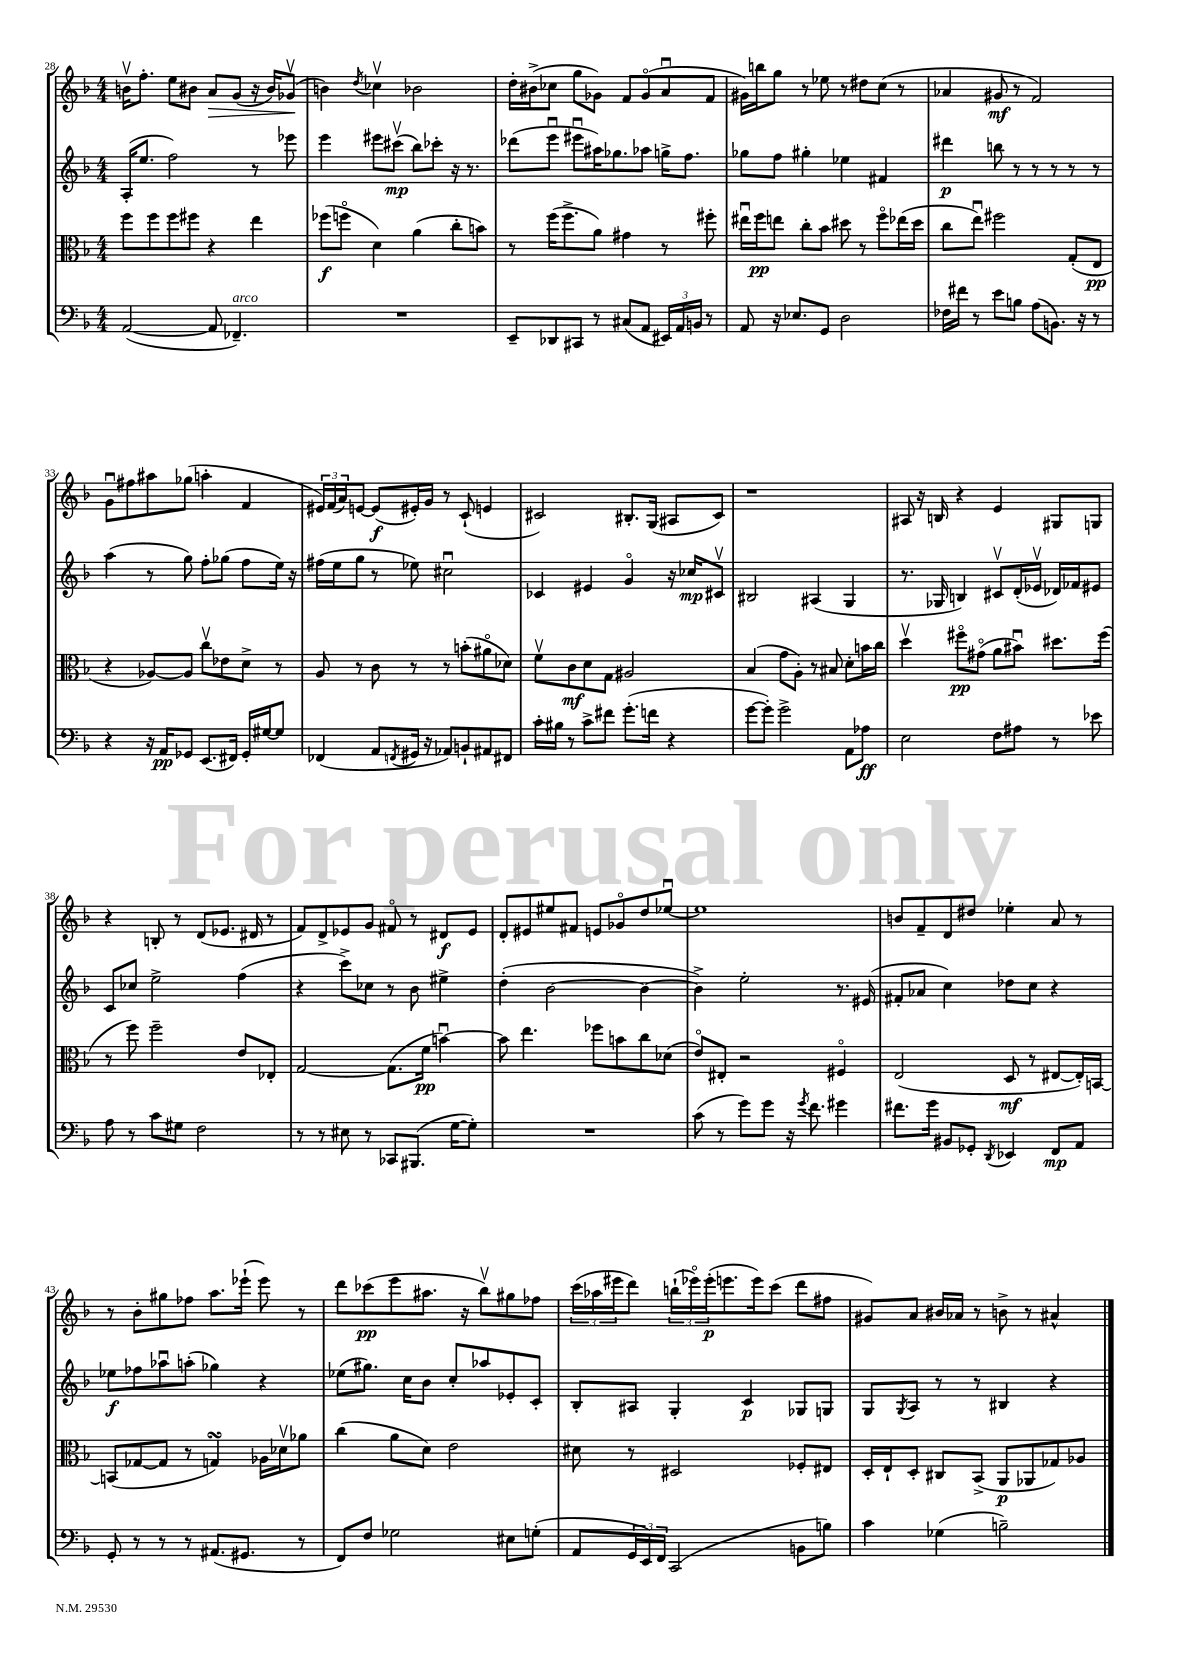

**kern	**dynam	**kern	**dynam	**kern	**dynam	**kern	**dynam
*part4	*part4	*part3	*part3	*part2	*part2	*part1	*part1
*staff4	*staff4	*staff3	*staff3	*staff2	*staff2	*staff1	*staff1
*clefF4	*	*clefC3	*	*clefG2	*	*clefG2	*
*k[b-]	*	*k[b-]	*	*k[b-]	*	*k[b-]	*
*M4/4	*	*M4/4	*	*M4/4	*	*M4/4	*
=28	=28	=28	=28	=28	=28	=28	=28
([2AA/	.	8ff\L	.	(16A'/KL	.	16bnv\KL	.
.	.	.	.	8.ee/J	.	8.ff'\J	.
.	.	8ff\	.	.	.	.	.
.	.	8ff\	.	2ff\)	.	8ee\L	.
.	.	8ff#X\J	.	.	.	8b#X\J	.
!	!	!	!	!	!	!	!LO:HP:b
8AA/]	.	4r	.	.	.	8a/L	>
!LO:TX:a:i:t=arco	!	!	!	!	!	!	!
4.FF-X~/)	.	.	.	.	.	(8g/J	.
.	.	4ee\	.	8r	.	16r	.
.	.	.	.	.	.	16b#/KL)	.
.	.	.	.	8eee-X\	.	(8g-Xv/J	.
.	.	.	.	.	.	.	]
=29	=29	=29	=29	=29	=29	=29	=29
1r	.	(8ff-X\L	f	4eee\	.	4bn\)	.
.	.	8ffn\J	.	.	.	.	.
.	.	.	.	.	.	8qdd/	.
.	.	4d\)	.	8eee#X\L	.	4cc-Xv\	.
.	.	.	.	(8ccc#Xv\J	mp	.	.
.	.	(4a\	.	8bb-\L)	.	2b-X\	.
.	.	.	.	8ccc-X'\J	.	.	.
.	.	8cc'\L	.	16r	.	.	.
.	.	.	.	8.r	.	.	.
.	.	8bn\J)	.	.	.	.	.
=30	=30	=30	=30	=30	=30	=30	=30
8EE~/L	.	8r	.	(8ddd-X\L	.	16dd'\LL	.
.	.	.	.	.	.	(16b#X^\J	.
8DD-X/	.	(16ff\KL	.	8eeeu\J	.	8cc-X\J	.
.	.	8.ff^\	.	.	.	.	.
8CC#X/J	.	.	.	8eee#Xu\L	.	8gg\L	.
8r	.	8a\J)	.	16aa#X\K)	.	8g-X\J)	.
.	.	.	.	8.gg-X\	.	.	.
(8C#X/L	.	4g#X\	.	.	.	8f/L	.
8AA/J	.	.	.	8aa-X\J	.	(8g-/	.
24EE#X/LL)	.	8r	.	16ggn^\KL	.	8au/	.
24AA/	.	.	.	.	.	.	.
.	.	.	.	8.ff\J	.	.	.
24BBn/JJ	.	.	.	.	.	.	.
8r	.	8ff#X'\	.	.	.	8f/J	.
=31	=31	=31	=31	=31	=31	=31	=31
8AA/	.	16ee#Xu\LL	.	8gg-X\L	.	16g#X\LL)	.
.	.	16ff\J	pp	.	.	16bbn\J	.
16r	.	8een\J	.	8ff\J	.	8gg\J	.
8.E-X/L	.	.	.	.	.	.	.
.	.	8cc'\L	.	4gg#X'\	.	8r	.
8GG/J	.	8b-\J	.	.	.	8ee-X\	.
2D\	.	8dd#X\	.	4ee-X\	.	8r	.
.	.	8r	.	.	.	8dd#X\L	.
.	.	8ff\L	.	4f#X/	.	(8cc\J	.
.	.	(16ee-X\L	.	.	.	8r	.
.	.	16dd#\JJ	.	.	.	.	.
=32	=32	=32	=32	=32	=32	=32	=32
16F-X\LL	.	8cc\L	.	4ddd#X\	p	4a-X/	.
16f#X\JJ	.	.	.	.	.	.	.
8r	.	8eeu\J)	.	.	.	.	.
8e\L	.	2ff#X\	.	8bbn\	.	8g#X/	mf
8Bn\J	.	.	.	8r	.	8r	.
(8A\L	.	.	.	8r	.	2f/)	.
8.BBn\J)	.	.	.	8r	.	.	.
.	.	(8G'/L	.	8r	.	.	.
16r	.	.	.	.	.	.	.
8r	.	8E/J	pp	8r	.	.	.
!!LO:LB:g=z
=33	=33	=33	=33	=33	=33	=33	=33
4r	.	4r	.	(4aa\	.	8gu\L	.
.	.	.	.	.	.	8ff#X\	.
16r	.	[8A-X/L)	.	8r	.	8aa#X\	.
16AA/KL	pp	.	.	.	.	.	.
8GG-X/J	.	8A-/J]	.	8gg\)	.	(8gg-X\J	.
(8.EE/L	.	8ccv\L	.	8ff'\L	.	4aan'\	.
.	.	8e-X\	.	(8gg-X\J	.	.	.
16FF#X/Jk)	.	.	.	.	.	.	.
16GG-'/LL	.	8d^\J	.	8ff\L	.	4f/	.
[16G#X/J	.	.	.	.	.	.	.
8G#/J]	.	8r	.	16ee\Jk)	.	.	.
.	.	.	.	16r	.	.	.
=34	=34	=34	=34	=34	=34	=34	=34
(4FF-X/	.	8A/	.	(16ff#X\LL	.	24e#X/LL)	.
.	.	.	.	.	.	(24f/	.
.	.	.	.	16ee\J	.	.	.
.	.	.	.	.	.	24a/J)	.
.	.	8r	.	8gg\J	.	[8en/J	.
8AA/L	.	8c\	.	8r	.	(8e/L]	f
8qFFn/	.	.	.	.	.	.	.
16GG#X/Jk	.	8r	.	8ee-X\)	.	16e#X'/L)	.
16r	.	.	.	.	.	16g/JJ	.
8AA-X/L)	.	8r	.	2cc#Xu\	.	8r	.
8BBn`/	.	(8bn'\L	.	.	.	(8c`/	.
8AA#X/	.	8a#X\	.	.	.	4en/	.
8FF#X/J	.	8d-X\J)	.	.	.	.	.
=35	=35	=35	=35	=35	=35	=35	=35
16c'\LL	.	8fv\L	.	4c-X/	.	2c#X/)	.
16B#X\JJ	.	.	.	.	.	.	.
8r	.	8c\	mf	.	.	.	.
8c^\L	.	8d\	.	4e#X/	.	.	.
8f#X\J	.	8G\J	.	.	.	.	.
(8.g'\L	.	2A#X/	.	4g/	.	8.B#X'/L	.
16fn\Jk	.	.	.	.	.	(16G/Jk	.
4r	.	.	.	16r	.	8A#X/L	.
.	.	.	.	16cc-X/KL	mp	.	.
.	.	.	.	8c#Xv/J	.	8c#/J)	.
=36	=36	=36	=36	=36	=36	=36	=36
[8g\L	.	(4B-/	.	2B#X/	.	1r	.
8g'\J])	.	.	.	.	.	.	.
2g^\	.	8g\L	.	.	.	.	.
.	.	8A'\J)	.	.	.	.	.
.	.	8r	.	(4A#X/	.	.	.
.	.	8B#X/	.	.	.	.	.
8AA\L	.	8d'\L	.	4G/	.	.	.
8A-X\J	ff	16bn\L	.	.	.	.	.
.	.	16cc\JJ	.	.	.	.	.
=37	=37	=37	=37	=37	=37	=37	=37
2E\	.	4ddv\	.	8.r	.	8A#X/	.
.	.	.	.	.	.	16r	.
.	.	.	.	16G-X/	.	16Bn/	.
.	.	8ff#X\L	pp	4Bn/)	.	4r	.
.	.	(8g#X\J	.	.	.	.	.
8F\L	.	8a\L	.	8c#Xv/L	.	4e/	.
8A#X\J	.	8b#Xu\J)	.	(16d'/L	.	.	.
.	.	.	.	16e-Xv/JJ	.	.	.
8r	.	8.dd#X\L	.	16d-X/LL)	.	8G#X/L	.
.	.	.	.	16f-X/J	.	.	.
8e-X\	.	.	.	8e#X/J	.	8Gn/J	.
.	.	(16ff#\Jk	.	.	.	.	.
!!LO:LB:g=z
=38	=38	=38	=38	=38	=38	=38	=38
8A\	.	8r	.	8c/L	.	4r	.
8r	.	8ff\)	.	8cc-X/J	.	.	.
8c\L	.	2ff~\	.	2ee^\	.	8Bn'/	.
8G#X\J	.	.	.	.	.	8r	.
2F\	.	.	.	.	.	(8d/L	.
.	.	.	.	.	.	8.e-X/J	.
.	.	8e/L	.	(4ff\	.	.	.
.	.	.	.	.	.	16d#X/	.
.	.	8E-X'/J	.	.	.	8r	.
=39	=39	=39	=39	=39	=39	=39	=39
8r	.	[2G/	.	4r	.	8f/L)	.
8r	.	.	.	.	.	8d^/	.
8E#X\	.	.	.	8ccc^\L)	.	8e-X/	.
8r	.	.	.	8cc-X\J	.	8g/J	.
8CC-X/L	.	(8.G\L]	.	8r	.	8f#X/	.
(8.BBB#X/J	.	.	.	8b-\	.	8r	.
.	.	16f\Jk	pp	.	.	.	.
.	.	[4bnu\)	.	4ee#X^\	.	8d#X/L	f
[16G\KL	.	.	.	.	.	.	.
8G'\J])	.	.	.	.	.	8e-/J	.
=40	=40	=40	=40	=40	=40	=40	=40
1r	.	8b\]	.	(4dd'\	.	8d'/L	.
.	.	4.ee\	.	.	.	8e#X/	.
.	.	.	.	[2b-\	.	8ee#X/	.
.	.	.	.	.	.	8f#X/J	.
.	.	8ff-X\L	.	.	.	8en/L	.
.	.	8bn\	.	.	.	8g-X/	.
.	.	8cc\	.	4b-\_	.	8dd/	.
.	.	(8d-X\J	.	.	.	[8ee-Xu/J	.
=41	=41	=41	=41	=41	=41	=41	=41
(8c\	.	8e/L)	.	4b-^\])	.	1ee-]	.
8r	.	8E#X'/J	.	.	.	.	.
8g\L)	.	2r	.	2ee'\	.	.	.
8g\J	.	.	.	.	.	.	.
16r	.	.	.	.	.	.	.
8qg/	.	.	.	.	.	.	.
8.f\	.	.	.	.	.	.	.
4g#X\	.	4F#X/	.	8.r	.	.	.
.	.	.	.	(16e#X/	.	.	.
=42	=42	=42	=42	=42	=42	=42	=42
8.f#X\L	.	(2E/	.	8f#X'/L	.	8bn/L	.
.	.	.	.	8a-X/J	.	8f~/	.
16g\Jk	.	.	.	.	.	.	.
8BB#X/L	.	.	.	4cc\)	.	8d/	.
8GG-X'/J	.	.	.	.	.	8dd#X/J	.
8qDD/	.	.	.	.	.	.	.
4EE-X/	.	8D/	mf	8dd-X\L	.	4ee-X'\	.
.	.	8r	.	8cc\J	.	.	.
8FF/L	mp	[8E#X/L	.	4r	.	8a/	.
8AA/J	.	16E#'/L])	.	.	.	8r	.
.	.	[16BBn/JJ	.	.	.	.	.
!!LO:LB:g=z
=43	=43	=43	=43	=43	=43	=43	=43
8GG'/	.	(8BBn/L]	.	8ee-X\L	f	8r	.
8r	.	[8G-X/	.	8ff-X\	.	8b-'\L	.
8r	.	8G-/J]	.	8aa-Xu\	.	8gg#X\	.
8r	.	8r	.	(8aan'\J	.	8ff-X\J	.
(8.AA#X/L	.	4GnsSSS/)	.	4gg-X\)	.	8.aa\L	.
8.GG#X/J	.	.	.	.	.	(16eee-X`\Jk	.
.	.	16A-X\LL	.	4r	.	8eee-\)	.
.	.	16d-Xv\J	.	.	.	.	.
8r	.	8a-X\J	.	.	.	8r	.
=44	=44	=44	=44	=44	=44	=44	=44
8FF/L)	.	(4cc\	.	(8ee-X\L	.	8ddd\L	.
8F/J	.	.	.	8.gg#X\J)	.	(8ccc-X\	pp
2G-X\	.	8a\L	.	.	.	8eee\	.
.	.	.	.	16cc\KL	.	.	.
.	.	8d\J)	.	8b-\J	.	8.aa#X\J	.
.	.	2e\	.	8cc'/L	.	.	.
.	.	.	.	.	.	16r	.
.	.	.	.	8aa-X/	.	8bb-v\L)	.
8E#X\L	.	.	.	8e-X'/	.	8gg#X\	.
(8Gn'\J	.	.	.	8c'/J	.	8ff-X\J	.
=45	=45	=45	=45	=45	=45	=45	=45
8AA/L	.	8d#X\	.	8B-'/L	.	(24ccc\LL	.
.	.	.	.	.	.	24aa-X\	.
.	.	.	.	.	.	24eee#X\J	.
24GG/L	.	8r	.	8A#X/J	.	8ddd\J)	.
24EE/)	.	.	.	.	.	.	.
24FF/JJ	.	.	.	.	.	.	.
(2CC/	.	2D#X/	.	4G'/	.	(24bbn`\LL	.
.	.	.	.	.	.	24eee-X\)	.
.	.	.	.	.	.	(24eee-'\J	p
.	.	.	.	.	.	8.eeen\	.
.	.	.	.	4c/	p	.	.
.	.	.	.	.	.	16eee\k)	.
.	.	.	.	.	.	(8ccc\J	.
8BBn\L	.	8F-X'/L	.	8G-X/L	.	8ddd\L	.
8Bn\J)	.	8E#X/J	.	8Gn/J	.	8ff#X\J	.
=46	=46	=46	=46	=46	=46	=46	=46
4c\	.	16D'/LL	.	8G/L	.	8g#X/L)	.
.	.	16E`/J	.	.	.	.	.
.	.	.	.	8qG/	.	.	.
.	.	8D'/J	.	8A/J	.	8a/J	.
(4G-X\	.	8C#X/L	.	8r	.	16b#X/LL	.
.	.	.	.	.	.	16a-X/JJ	.
.	.	(8BB-^/J	.	8r	.	8r	.
2Bn~\)	.	8AA/L	p	4B#X/	.	8bn^\	.
.	.	8AA-X/	.	.	.	8r	.
.	.	8G-X/)	.	4r	.	4a#X^^/	.
.	.	8A-X/J	.	.	.	.	.
==	==	==	==	==	==	==	==
*-	*-	*-	*-	*-	*-	*-	*-
